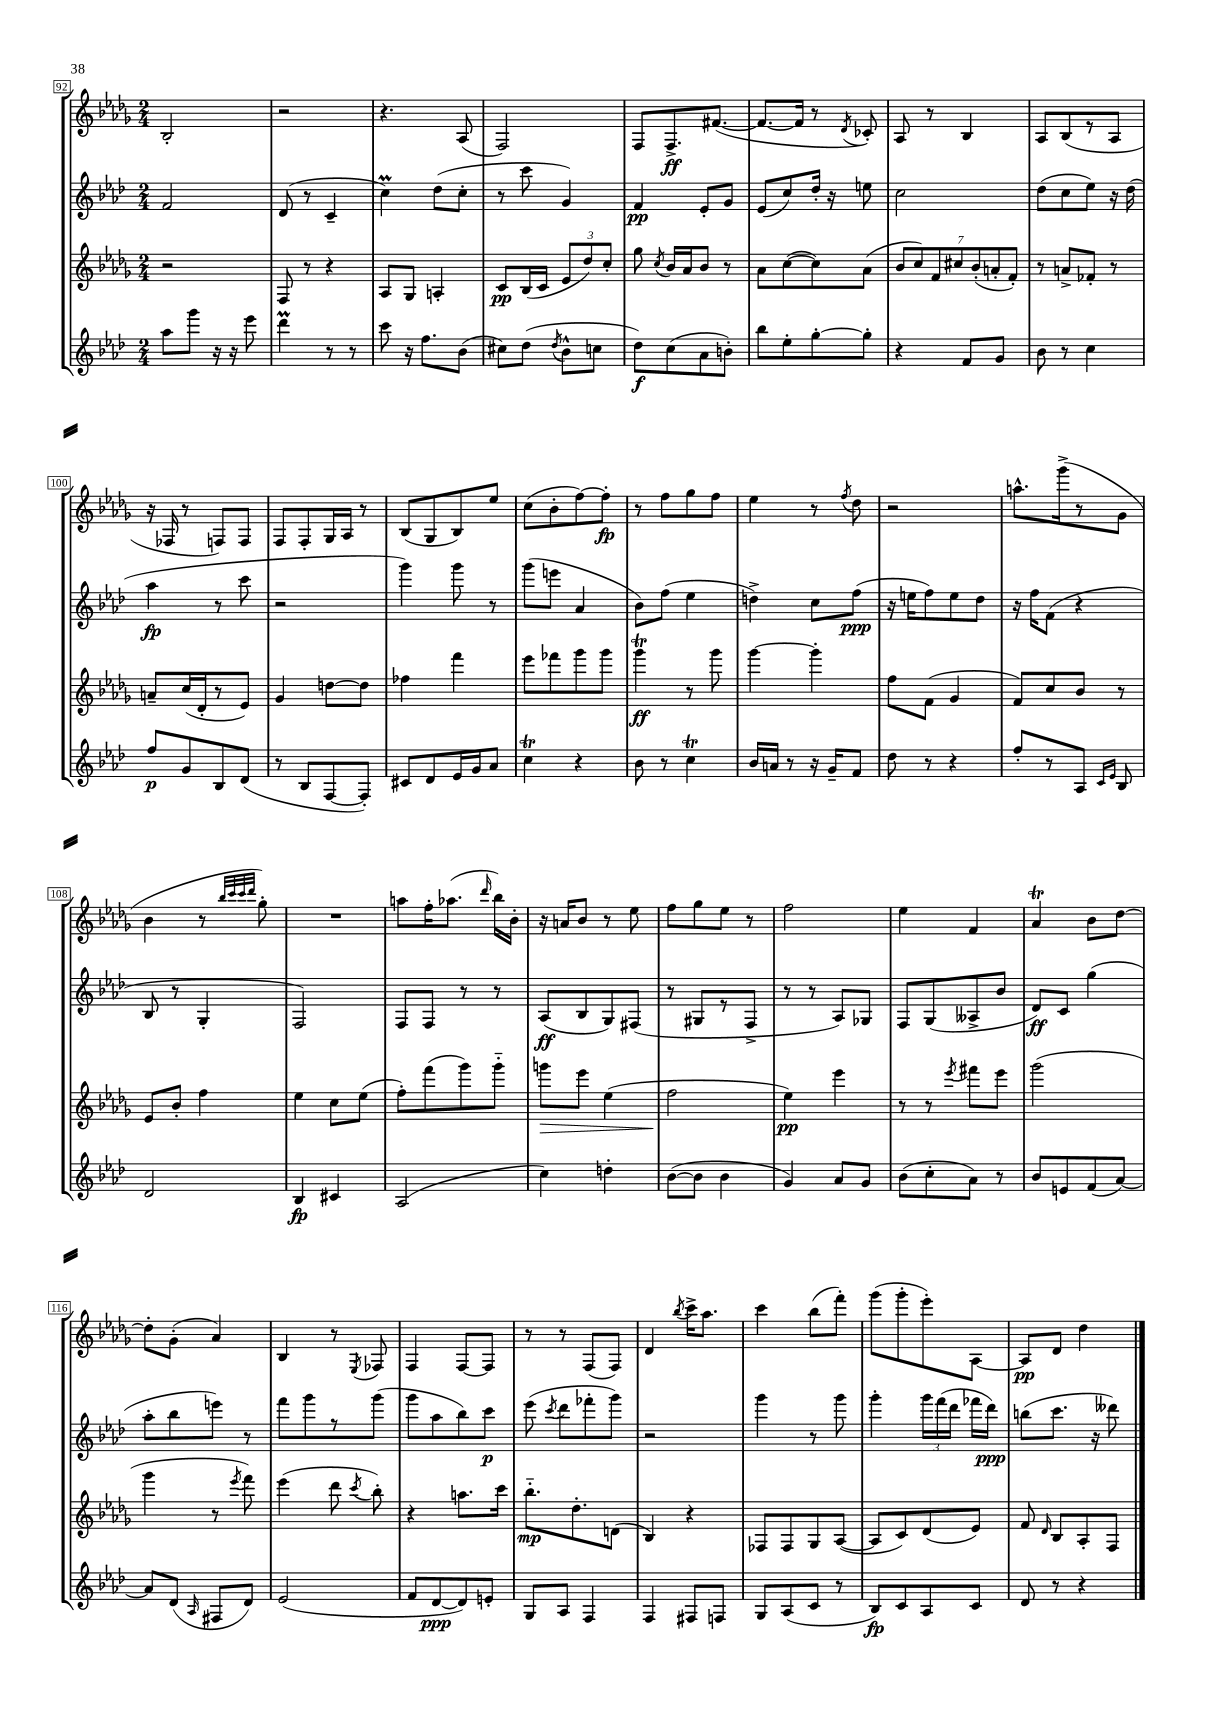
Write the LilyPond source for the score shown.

<<
\new StaffGroup <<
\new Staff = "s0" {
    \clef treble \key des \major \numericTimeSignature \time 2/4
    \autoBeamOff bes2-. |
    r2 |
    r4. aes8( |
    f2) |
    f8[ f8.->\ff fis'8.]~( |
    fis'8.[~ fis'16] r8 \acciaccatura { des'8 } ces'8-.) |
    aes8 r8 bes4 |
    aes8[ bes8( r8 aes8] |
    r16 fes16 r8 f8[) f8] |
    f8[ f8-. ges16 aes16] r8 |
    bes8[( ges8 bes8) ees''8] |
    c''8[( bes'8-. f''8~) f''8]-.\fp |
    r8 f''8[ ges''8 f''8] |
    ees''4 r8 \acciaccatura { f''8 } des''8 |
    r2 |
    a''8.[-^ ges'''16->( r8 ges'8] |
    bes'4 r8 \grace { bes''32[ c'''32 c'''32 des'''32] } ges''8-.) |
    R2 |
    a''8[ f''16-. aes''8.]( \grace { des'''16 } bes''16[) bes'16]-. |
    r16 a'16[ bes'8] r8 ees''8 |
    f''8[ ges''8 ees''8] r8 |
    f''2 |
    ees''4 f'4 |
    aes'4\trill bes'8[ des''8]~ |
    des''8[-. ges'8]-.( aes'4) |
    bes4 r8 \acciaccatura { ees8 } fes8 |
    f4 f8[~ f8] |
    r8 r8 f8[( f8]) |
    des'4 \acciaccatura { bes''8 } c'''16[-> aes''8.] |
    c'''4 bes''8[( f'''8]-.) |
    ges'''8[( ges'''8-. ees'''8-.) aes8]~ |
    aes8[\pp des'8] des''4 \bar "|." |
}
\new Staff = "s1" {
    \clef treble \key aes \major \numericTimeSignature \time 2/4
    \autoBeamOff f'2 |
    des'8( r8 c'4-- |
    c''4\prall) des''8[( c''8]-. |
    r8 c'''8 g'4) |
    f'4\pp ees'8[-. g'8] |
    ees'8[( c''8) des''16]-. r16 e''8 |
    c''2 |
    des''8[( c''8 ees''8]) r16 des''16( |
    aes''4\fp r8 c'''8 |
    r2 |
    g'''4) g'''8 r8 |
    g'''8[( e'''8] aes'4 |
    bes'8[) f''8]( ees''4 |
    d''4->) c''8[ f''8]\ppp( |
    r16 e''16[ f''8) e''8 des''8] |
    r16 f''16[ f'8]( r4 |
    bes8 r8 g4-. |
    f2) |
    f8[ f8] r8 r8 |
    aes8[\ff( bes8 g8) fis8]( |
    r8 gis8[ r8 f8]-> |
    r8 r8 aes8[) ges8] |
    f8[ g8( aeses8-> bes'8] |
    des'8[\ff) c'8] g''4( |
    aes''8[-. bes''8 e'''8]) r8 |
    f'''8[ g'''8 r8 g'''8]( |
    g'''8[ aes''8 bes''8) c'''8]\p |
    ees'''8( \acciaccatura { c'''8 } des'''8[ fes'''8-. g'''8]) |
    r2 |
    g'''4 r8 g'''8 |
    g'''4-. \tuplet 3/2 { g'''16[ f'''16( des'''16] } fes'''16[ des'''16]\ppp) |
    b''8[( c'''8.] r16 deses'''8) \bar "|." |
}
\new Staff = "s2" {
    \clef treble \key des \major \numericTimeSignature \time 2/4
    \autoBeamOff r2 |
    f8 r8 r4 |
    aes8[ ges8] a4-. |
    c'8[\pp bes16( c'16] \tuplet 3/2 { ees'8[ des''8) c''8]-. } |
    ges''8 \acciaccatura { c''8 } bes'16[ aes'16 bes'8] r8 |
    aes'8[ c''8~( c''8) aes'8]( |
    \tuplet 7/4 { bes'8[ c''8) f'8 cis''8 bes'8-.( a'8-. f'8]-.) } |
    r8 a'8[-> fes'8]-. r8 |
    a'8[-- c''16( des'16-. r8 ees'8]) |
    ges'4 d''8[~ d''8] |
    fes''4 f'''4 |
    ees'''8[ fes'''8 ges'''8 ges'''8] |
    ges'''4\trill\ff r8 ges'''8 |
    ges'''4~ ges'''4-. |
    f''8[ f'8]( ges'4 |
    f'8[) c''8 bes'8] r8 |
    ees'8[ bes'8]-. f''4 |
    ees''4 c''8[ ees''8]( |
    f''8[-.) f'''8( ges'''8) ges'''8]-_ |
    g'''8[\> ees'''8] ees''4( |
    f''2\! |
    ees''4\pp) ees'''4 |
    r8 r8 \acciaccatura { ees'''8 } fis'''8[ ees'''8] |
    ges'''2( |
    ges'''4 r8 \acciaccatura { ees'''8 } f'''8) |
    ees'''4( des'''8 \acciaccatura { c'''8 } bes''8-.) |
    r4 a''8.[ c'''16] |
    bes''8.[-_\mp des''8.-. d'8]( |
    bes4) r4 |
    fes8[ fes8 ges8 aes8]~( |
    aes8[ c'8) des'8( ees'8]) |
    f'8 \grace { des'16 } bes8[ aes8-. f8] \bar "|." |
}
\new Staff = "s3" {
    \clef treble \key aes \major \numericTimeSignature \time 2/4
    \autoBeamOff aes''8[ g'''8] r16 r16 ees'''8 |
    des'''4\prall r8 r8 |
    c'''8 r16 f''8.[ bes'8]( |
    cis''8[) des''8]( \acciaccatura { des''8 } bes'8[-^ c''8] |
    des''8[\f) c''8( aes'8 b'8]-.) |
    bes''8[ ees''8-. g''8~-. g''8]-. |
    r4 f'8[ g'8] |
    bes'8 r8 c''4 |
    f''8[\p g'8 bes8 des'8]( |
    r8 bes8[ f8~ f8]-.) |
    cis'8[ des'8 ees'16 g'16 aes'8] |
    c''4\trill r4 |
    bes'8 r8 c''4\trill |
    bes'16[ a'16] r8 r16 g'16[-- f'8] |
    des''8 r8 r4 |
    f''8[-. r8 aes8] \grace { c'16[ ees'16] } bes8 |
    des'2 |
    bes4\fp cis'4 |
    aes2( |
    c''4) d''4-. |
    bes'8[~( bes'8] bes'4 |
    g'4) aes'8[ g'8] |
    bes'8[( c''8-. aes'8]) r8 |
    bes'8[ e'8 f'8( aes'8]~) |
    aes'8[ des'8]( \grace { aes16 } fis8[ des'8]) |
    ees'2( |
    f'8[ des'8~\ppp des'8) e'8]-. |
    g8[ aes8] f4 |
    f4 fis8[ f8] |
    g8[ aes8( c'8] r8 |
    bes8[\fp) c'8 aes8 c'8] |
    des'8 r8 r4 \bar "|." |
}
>>
>>
\layout { \context { \Score currentBarNumber = #92 \override BarNumber.stencil = #(make-stencil-boxer 0.1 0.3 ly:text-interface::print) } }
